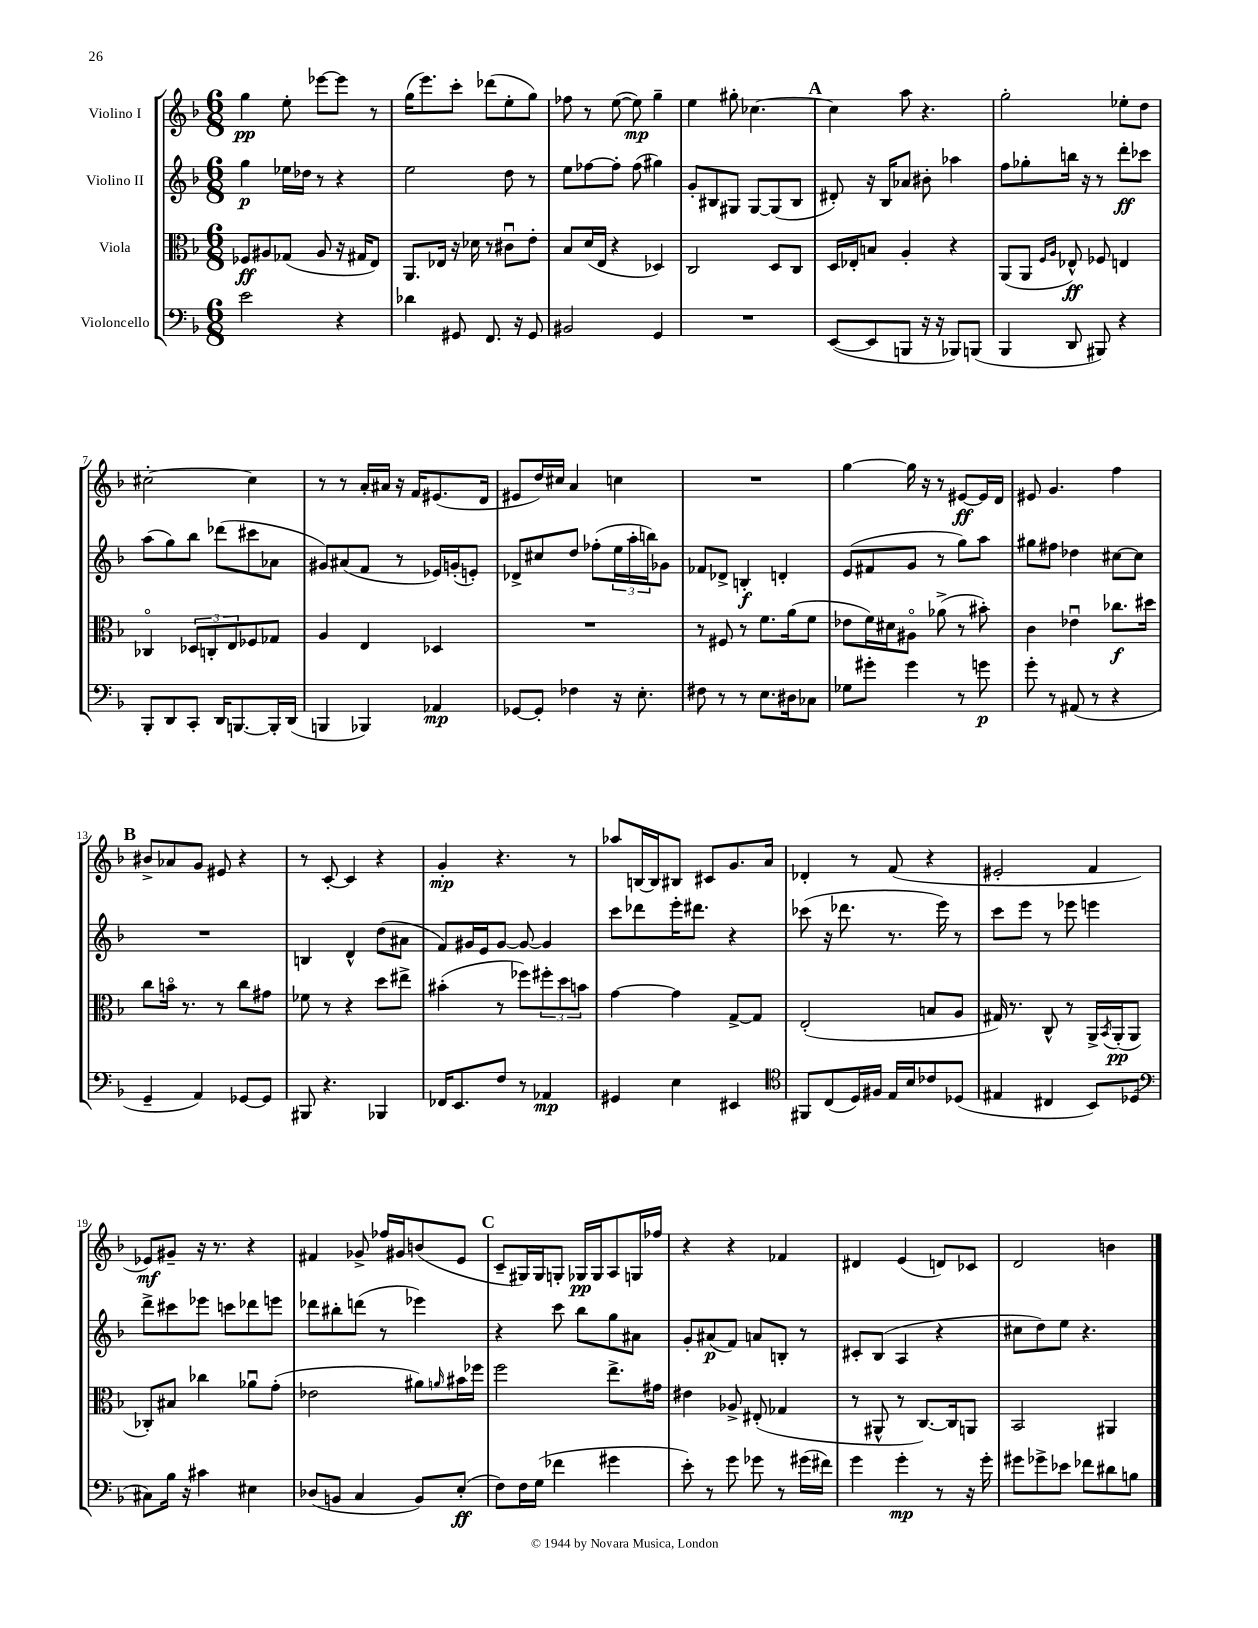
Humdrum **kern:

**kern	**dynam	**kern	**dynam	**kern	**dynam	**kern	**dynam
*part4	*part4	*part3	*part3	*part2	*part2	*part1	*part1
*staff4	*staff4	*staff3	*staff3	*staff2	*staff2	*staff1	*staff1
*I"Violoncello	*	*I"Viola	*	*I"Violino II	*	*I"Violino I	*
*clefF4	*	*clefC3	*	*clefG2	*	*clefG2	*
*k[b-]	*	*k[b-]	*	*k[b-]	*	*k[b-]	*
*M6/8	*	*M6/8	*	*M6/8	*	*M6/8	*
=1	=1	=1	=1	=1	=1	=1	=1
2e\	.	8F-X/L	ff	4gg\	p	4gg\	pp
.	.	8A#X/	.	.	.	.	.
.	.	(8G-X/J	.	16ee-X\LL	.	8ee'\	.
.	.	.	.	16dd-X\JJ	.	.	.
.	.	8A#/	.	8r	.	[8eee-X\L	.
4r	.	16r	.	4r	.	8eee-\J]	.
.	.	16G#X/KL	.	.	.	.	.
.	.	8E/J)	.	.	.	8r	.
=2	=2	=2	=2	=2	=2	=2	=2
4d-X\	.	8.AA/L	.	2ee\	.	(16gg\KL	.
.	.	.	.	.	.	8.eee\)	.
.	.	16E-X/Jk	.	.	.	.	.
8GG#X/	.	16r	.	.	.	8ccc'\J	.
.	.	16d-X\	.	.	.	.	.
8.FF/	.	8r	.	.	.	(8ddd-X\L	.
.	.	8c#Xu\L	.	8dd\	.	8ee'\	.
16r	.	.	.	.	.	.	.
8GG#/	.	8e'\J	.	8r	.	8gg\J)	.
=3	=3	=3	=3	=3	=3	=3	=3
2BB#X/	.	8B-/L	.	8ee\L	.	8ff-X\	.
.	.	(16d/L	.	[8ff-X\	.	8r	.
.	.	16E/JJ	.	.	.	.	.
.	.	4r	.	8ff-'\J]	.	([8ee\	.
.	.	.	.	(8ff-\	.	8ee\])	mp
4GG/	.	4D-X/)	.	4gg#X\)	.	4gg~\	.
=4	=4	=4	=4	=4	=4	=4	=4
2.r	.	2C/	.	8g'/L	.	4ee\	.
.	.	.	.	8B#X/	.	.	.
.	.	.	.	8G#X/J	.	8gg#X'\	.
.	.	.	.	[8G#/L	.	[4.cc-X\	.
.	.	8D/L	.	(8G#/]	.	.	.
.	.	8C/J	.	8B#/J	.	.	.
!!LO:REH:place=s1:t=A
=5	=5	=5	=5	=5	=5	=5	=5
([8EE/L	.	16D/LL	.	8d#X'/)	.	4cc-\]	.
.	.	16E-X'/J	.	.	.	.	.
8EE/]	.	8Bn/J	.	16r	.	.	.
.	.	.	.	16B-/KL	.	.	.
8BBBn/J	.	4A'/	.	8a-X/J	.	8aa\	.
16r	.	.	.	8b#X'\	.	4.r	.
16r	.	.	.	.	.	.	.
8BBB-X/L)	.	4r	.	4aa-X\	.	.	.
(8BBBn/J	.	.	.	.	.	.	.
=6	=6	=6	=6	=6	=6	=6	=6
4BBB-/	.	(8AA/L	.	8ff\L	.	2gg'\	.
.	.	8AA/J	.	8gg-X'\	.	.	.
.	.	16qqF/LL	.	.	.	.	.
.	.	16qqA/JJ	.	.	.	.	.
8DD/	.	8E-X^^/)	ff	16bbn\Jk	.	.	.
.	.	.	.	16r	.	.	.
8BBB#X/)	.	8F-X/	.	8r	.	.	.
4r	.	4En/	.	8ddd'\L	ff	8ee-X'\L	.
.	.	.	.	8ccc-X\J	.	8dd\J	.
!!LO:LB:g=z
=7	=7	=7	=7	=7	=7	=7	=7
8BBB-'/L	.	4C-X/	.	(8aa\L	.	[2cc#X'\	.
8DD/	.	.	.	8gg\)	.	.	.
8CC'/J	.	12D-X/L	.	8bb-\J	.	.	.
.	.	12Cn'/	.	.	.	.	.
16DD/KL	.	.	.	(8ddd-X\L	.	.	.
.	.	12E/	.	.	.	.	.
[8.BBBn/	.	.	.	.	.	.	.
.	.	8F-X/	.	8ccc#X\	.	4cc#\]	.
16BBB'/L]	.	8G-X/J	.	8a-X\J	.	.	.
(16DD/JJ	.	.	.	.	.	.	.
=8	=8	=8	=8	=8	=8	=8	=8
4BBBn/	.	4A/	.	8g#X/L)	.	8r	.
.	.	.	.	(8a#X/	.	8r	.
4BBB-X/)	.	4E/	.	8f/J	.	16a'/LL	.
.	.	.	.	.	.	16a#X/JJ	.
.	.	.	.	8r	.	16r	.
.	.	.	.	.	.	16f/KL	.
4AA-X/	mp	4D-X/	.	16e-X/LL)	.	(8.e#X/	.
.	.	.	.	(16gn'/J	.	.	.
.	.	.	.	8en'/J)	.	.	.
.	.	.	.	.	.	16d/Jk	.
=9	=9	=9	=9	=9	=9	=9	=9
[8GG-X/L	.	2.r	.	8d-X^/L	.	8e#X/L	.
8GG-'/J]	.	.	.	8cc#X/	.	16dd/L)	.
.	.	.	.	.	.	16cc#X/JJ	.
4F-X\	.	.	.	8dd/J	.	4a/	.
.	.	.	.	(8ff-X'\L	.	.	.
16r	.	.	.	24ee\L	.	4ccn\	.
.	.	.	.	24aa'\	.	.	.
8.E'\	.	.	.	.	.	.	.
.	.	.	.	24bbn\J)	.	.	.
.	.	.	.	8g-X\J	.	.	.
=10	=10	=10	=10	=10	=10	=10	=10
8F#X\	.	8r	.	8f-X/L	.	2.r	.
8r	.	8F#X/	.	8d-X^/J	.	.	.
8r	.	8r	.	4Bn'/	f	.	.
8.E\L	.	8.f\L	.	.	.	.	.
.	.	.	.	4dn'/	.	.	.
16D#X\k	.	(16a\k	.	.	.	.	.
8C-X\J	.	8f\J	.	.	.	.	.
=11	=11	=11	=11	=11	=11	=11	=11
8G-X\L	.	8e-X\L	.	(8e/L	.	[4gg\	.
8g#X'\J	.	16f\L)	.	8f#X/	.	.	.
.	.	16d#X\J	.	.	.	.	.
4g#\	.	8A#X\J	.	8g/J	.	16gg\]	.
.	.	.	.	.	.	16r	.
.	.	(8a-X^\	.	8r	.	8r	.
8r	.	8r	.	8gg\L)	.	[8e#X/L	ff
8gn\	p	8b#X'\)	.	8aa\J	.	16e#/L]	.
.	.	.	.	.	.	16d/JJ	.
=12	=12	=12	=12	=12	=12	=12	=12
8g'\	.	4c\	.	8gg#X\L	.	8e#X/	.
8r	.	.	.	8ff#X\J	.	4.g/	.
(8AA#X/	.	4e-Xu\	.	4dd-X\	.	.	.
8r	.	.	.	.	.	.	.
4r	.	8.cc-X\L	f	[8cc#X\L	.	4ff\	.
.	.	.	.	8cc#\J]	.	.	.
.	.	16dd#X\Jk	.	.	.	.	.
!!LO:LB:g=z
!!LO:REH:place=s1:t=B
=13	=13	=13	=13	=13	=13	=13	=13
4GG~/	.	8cc\L	.	2.r	.	8b#X^/L	.
.	.	16bn\Jk	.	.	.	8a-X/	.
.	.	8.r	.	.	.	.	.
4AA/)	.	.	.	.	.	8g/J	.
.	.	8r	.	.	.	8e#X/	.
[8GG-X/L	.	8cc\L	.	.	.	4r	.
8GG-/J]	.	8g#X\J	.	.	.	.	.
=14	=14	=14	=14	=14	=14	=14	=14
8BBB#X/	.	8f-X\	.	4Bn/	.	8r	.
4.r	.	8r	.	.	.	[8c'/	.
.	.	4r	.	4d^^/	.	4c/]	.
4BBB-X/	.	8dd\L	.	(8dd\L	.	4r	.
.	.	8ee#X^\J	.	8a#X\J	.	.	.
=15	=15	=15	=15	=15	=15	=15	=15
16FF-X/KL	.	(4b#X'\	.	8f/L)	.	4g'/	mp
8.EE/	.	.	.	.	.	.	.
.	.	.	.	16g#X/L	.	.	.
.	.	.	.	16e/J	.	.	.
8F/J	.	8r	.	[8g#/J	.	4.r	.
8r	.	8ff-X\L)	.	8g#/_	.	.	.
4AA-X/	mp	12ff#X'\	.	4g#/]	.	.	.
.	.	12dd\	.	.	.	.	.
.	.	.	.	.	.	8r	.
.	.	12bn\J	.	.	.	.	.
=16	=16	=16	=16	=16	=16	=16	=16
4GG#X/	.	[4g\	.	8ccc\L	.	8aa-X/L	.
.	.	.	.	8ddd-X\	.	[16Bn/L	.
.	.	.	.	.	.	16B/J]	.
4E\	.	4g\]	.	16eee'\K	.	8B#X/J	.
.	.	.	.	8.ddd#X\J	.	.	.
.	.	.	.	.	.	8c#X/L	.
4EE#X/	.	[8G^/L	.	4r	.	8.g/	.
.	.	8G/J]	.	.	.	.	.
.	.	.	.	.	.	16a/Jk	.
=17	=17	=17	=17	=17	=17	=17	=17
*clefC4	*	*	*	*	*	*	*
8FF#X/L	.	(2E'/	.	(8ccc-X\	.	4d-X'/	.
(8C/	.	.	.	16r	.	.	.
.	.	.	.	8.ddd-X\	.	.	.
16D/L)	.	.	.	.	.	8r	.
16F#X/JJ	.	.	.	.	.	.	.
16E/LL	.	.	.	8.r	.	(8f/	.
16B-/J	.	.	.	.	.	.	.
8c-X/	.	8Bn/L	.	.	.	4r	.
.	.	.	.	16eee\)	.	.	.
(8D-X/J	.	8A/J	.	8r	.	.	.
=18	=18	=18	=18	=18	=18	=18	=18
4E#X/	.	16G#X/)	.	8ccc\L	.	2e#X'/	.
.	.	8.r	.	.	.	.	.
.	.	.	.	8eee\J	.	.	.
4C#X/	.	8C^^/	.	8r	.	.	.
.	.	8r	.	8eee-X\	.	.	.
8BB-/L)	.	16AA^/LL	.	4eeen\	.	4f/	.
.	.	8qBB-/	.	.	.	.	.
.	.	(16AA'/J	pp	.	.	.	.
(8D-X/J	.	8AA/J	.	.	.	.	.
!!LO:LB:g=z
=19	=19	=19	=19	=19	=19	=19	=19
*clefF4	*	*	*	*	*	*	*
8C#X\L)	.	8C-X'/L)	.	8ddd^\L	.	8e-X/L)	mf
16B-\Jk	.	8B#X/J	.	8ccc#X\	.	8g#X~/J	.
16r	.	.	.	.	.	.	.
4c#X\	.	4cc-X\	.	8eee-X\J	.	16r	.
.	.	.	.	.	.	8.r	.
.	.	.	.	8cccn\L	.	.	.
4E#X\	.	8a-Xu\L	.	8ddd-X\	.	4r	.
.	.	(8g'\J	.	8eeen\J	.	.	.
=20	=20	=20	=20	=20	=20	=20	=20
(8D-X/L	.	2e-X\	.	8ddd-X\L	.	4f#X/	.
8BBn/J	.	.	.	8bb#X'\	.	.	.
4C/	.	.	.	(8dddn\J	.	8g-X^/	.
.	.	.	.	8r	.	16ff-X/LL	.
.	.	.	.	.	.	16g#X/J	.
8BB/L)	.	8a#X\L)	.	4eee-X\)	.	(8bn/	.
.	.	16qqan/	.	.	.	.	.
(8E'/J	ff	16b#X\L	.	.	.	8e/J	.
.	.	16ff-X\JJ	.	.	.	.	.
!!LO:REH:place=s1:t=C
=21	=21	=21	=21	=21	=21	=21	=21
8F\L)	.	2ff\	.	4r	.	8c~/L	.
16F\L	.	.	.	.	.	16G#X/L)	.
(16G\JJ	.	.	.	.	.	16G#/J	.
4f-X\	.	.	.	8ccc\	.	8Gn'/J	.
.	.	.	.	8bb-\L	.	16G-X/LL	pp
.	.	.	.	.	.	16G-/J	.
4g#X\	.	8.ee^\L	.	8gg\	.	8A/	.
.	.	.	.	8a#X\J	.	16Gn/L	.
.	.	16g#X\Jk	.	.	.	16ff-X/JJ	.
=22	=22	=22	=22	=22	=22	=22	=22
8e'\)	.	4e#X\	.	8g'/L	.	4r	.
8r	.	.	.	(8a#X/	p	.	.
8g\	.	8A-X^/	.	8f/J)	.	4r	.
8g-X\	.	(8E#X'/	.	8an/L	.	.	.
8r	.	4G-X/	.	8Bn'/J	.	4f-X/	.
(16g#X\LL	.	.	.	8r	.	.	.
16f#X\JJ)	.	.	.	.	.	.	.
=23	=23	=23	=23	=23	=23	=23	=23
4g\	.	8r	.	8c#X'/L	.	4d#X/	.
.	.	8AA#X^^/	.	(8B-/J	.	.	.
4g'\	mp	8r	.	4A/	.	(4e/	.
.	.	[8.C/L)	.	.	.	.	.
8r	.	.	.	4r	.	8dn/L)	.
.	.	16C/k]	.	.	.	.	.
16r	.	8AAn/J	.	.	.	8c-X/J	.
16g'\	.	.	.	.	.	.	.
=24	=24	=24	=24	=24	=24	=24	=24
8g#X\L	.	2BB-/	.	8cc#X\L	.	2d/	.
8g-X^\	.	.	.	8dd\)	.	.	.
8e-X\J	.	.	.	8ee\J	.	.	.
8f-X\L	.	.	.	4.r	.	.	.
8d#X\	.	4AA#X/	.	.	.	4bn\	.
8Bn\J	.	.	.	.	.	.	.
==	==	==	==	==	==	==	==
*-	*-	*-	*-	*-	*-	*-	*-
